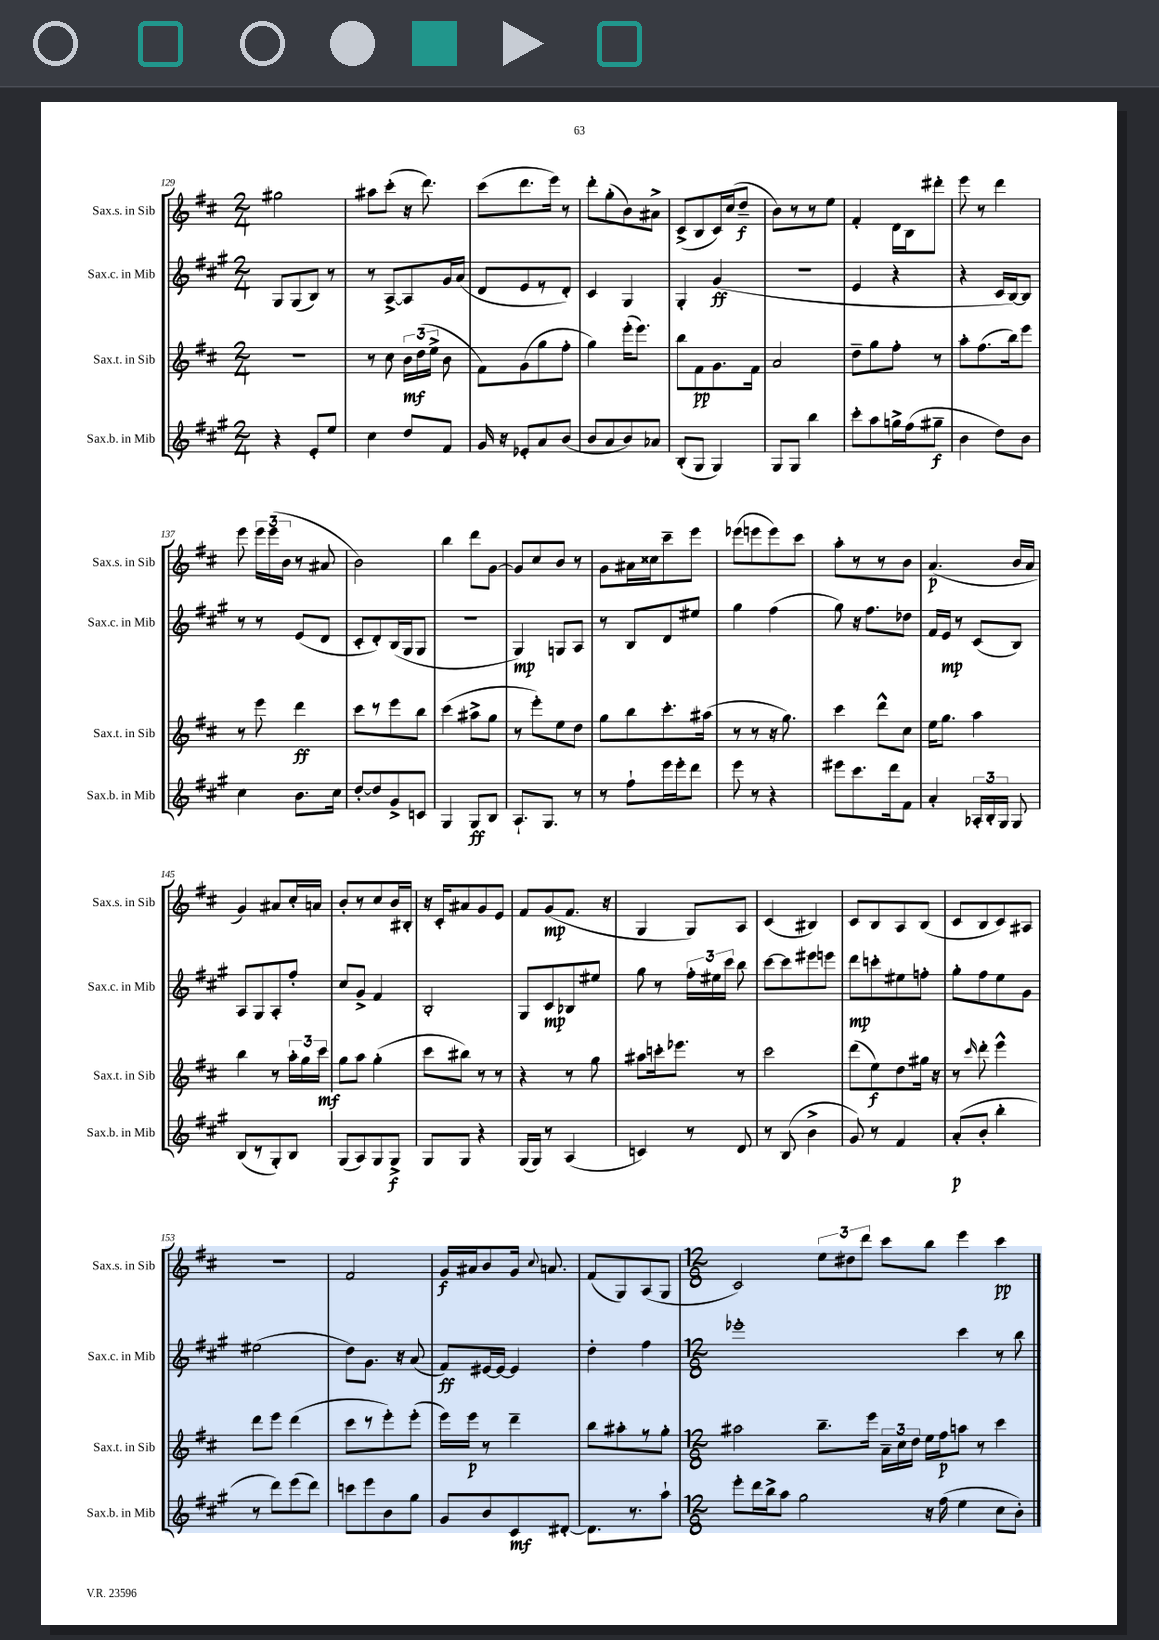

**kern	**dynam	**kern	**dynam	**kern	**dynam	**kern	**dynam
*part4	*part4	*part3	*part3	*part2	*part2	*part1	*part1
*staff4	*staff4	*staff3	*staff3	*staff2	*staff2	*staff1	*staff1
*I"Sax.b. in Mib	*	*I"Sax.t. in Sib	*	*I"Sax.c. in Mib	*	*I"Sax.s. in Sib	*
*I'Sax.b. in Mib	*	*I'Sax.t. in Sib	*	*I'Sax.c. in Mib	*	*I'Sax.s. in Sib	*
*clefG2	*	*clefG2	*	*clefG2	*	*clefG2	*
*k[f#c#g#]	*	*k[f#c#]	*	*k[f#c#g#]	*	*k[f#c#]	*
*M2/4	*	*M2/4	*	*M2/4	*	*M2/4	*
=129	=129	=129	=129	=129	=129	=129	=129
4r	.	2r	.	8G#/L	.	2gg#X\	.
.	.	.	.	(8G#/	.	.	.
8e'/L	.	.	.	8B/J)	.	.	.
8ee/J	.	.	.	8r	.	.	.
=130	=130	=130	=130	=130	=130	=130	=130
4cc#\	.	8r	.	8r	.	8aa#X\L	.
.	.	8cc#\	.	[8A^/L	.	(8ccc#'\J	.
8dd/L	.	24b\LL	mf	8A/]	.	16r	.
.	.	(24dd\	.	.	.	.	.
.	.	.	.	.	.	8.ddd\)	.
.	.	24ee^\JJ	.	.	.	.	.
8f#/J	.	8b\	.	16g#/L	.	.	.
.	.	.	.	(16a/JJ	.	.	.
=131	=131	=131	=131	=131	=131	=131	=131
16g#/	.	8f#\L)	.	8d/L	.	(8ccc#\L	.
16r	.	.	.	.	.	.	.
8e-X'/L	.	(8g\	.	8e/	.	8.ddd\	.
8a/	.	8gg\	.	8r	.	.	.
.	.	.	.	.	.	16eee\Jk)	.
(8b/J	.	8ff#'\J	.	8d'/J)	.	8r	.
=132	=132	=132	=132	=132	=132	=132	=132
8b/L	.	4gg\)	.	4c#/	.	8ddd'\L	.
8a/	.	.	.	.	.	(8gg'\	.
8b/)	.	(16eee'\KL	.	4G#/	.	8b\)	.
.	.	8.eee\J)	.	.	.	.	.
8a-X/J	.	.	.	.	.	8a#X^\J	.
=133	=133	=133	=133	=133	=133	=133	=133
(8B'/L	.	8bb\L	.	4G#'/	.	(8c#^/L	.
8G#/J	.	8f#\	pp	.	.	8B/	.
4G#/)	.	8.g\	.	(4g#/	ff	16c#/L)	.
.	.	.	.	.	.	(16cc#/J	.
.	.	.	.	.	.	8dd~/J	f
.	.	16f#\Jk	.	.	.	.	.
=134	=134	=134	=134	=134	=134	=134	=134
8G#/L	.	2a/	.	2r	.	8b\L)	.
8G#/J	.	.	.	.	.	8r	.
4bb\	.	.	.	.	.	8r	.
.	.	.	.	.	.	8ee\J	.
=135	=135	=135	=135	=135	=135	=135	=135
8ccc#'\L	.	8dd~\L	.	4e/	.	4f#'/	.
8aa\	.	8gg\	.	.	.	.	.
16ggn^\L	.	8ff#'\J	.	4r	.	16d\LL	.
(16ff#\J	.	.	.	.	.	16B\J	.
8gg#X~\J	f	8r	.	.	.	8ddd#X'\J	.
=136	=136	=136	=136	=136	=136	=136	=136
4b\	.	8aa'\L	.	4r	.	8eee\	.
.	.	(8.ff#\	.	.	.	8r	.
8dd\L)	.	.	.	16c#/LL	.	4ddd\	.
.	.	16bb\k)	.	[16B/J)	.	.	.
8b\J	.	8eee\J	.	8B/J]	.	.	.
!!LO:LB:g=z
=137	=137	=137	=137	=137	=137	=137	=137
4cc#\	.	8r	.	8r	.	8eee\	.
.	.	8eee\	.	8r	.	24eee\LL	.
.	.	.	.	.	.	(24eee\	.
.	.	.	.	.	.	24b\JJ	.
8.b\L	.	4ddd\	ff	(8e/L	.	8r	.
.	.	.	.	8d/J	.	8a#X/	.
16cc#\Jk	.	.	.	.	.	.	.
=138	=138	=138	=138	=138	=138	=138	=138
[8dd'/L	.	8ccc#\L	.	8c#'/L	.	2b\)	.
8dd/]	.	8r	.	8d'/)	.	.	.
8g#^/	.	8eee\	.	(16B/L	.	.	.
.	.	.	.	16G#/J	.	.	.
8cn/J	.	8bb\J	.	8G#/J	.	.	.
=139	=139	=139	=139	=139	=139	=139	=139
4G#/	.	(4ccc#\	.	2r	.	4bb\	.
8G#/L	ff	8aa#X^\L	.	.	.	8ddd\L	.
8B/J	.	8gg\J	.	.	.	[8g\J	.
=140	=140	=140	=140	=140	=140	=140	=140
8.A`/L	.	8r	.	4G#/)	mp	8g/L]	.
.	.	8eee'\L)	.	.	.	8cc#/	.
8.G#/J	.	.	.	.	.	.	.
.	.	8ee\	.	8Gn/L	.	8b/J	.
8r	.	8dd\J	.	8A/J	.	8r	.
=141	=141	=141	=141	=141	=141	=141	=141
8r	.	8gg\L	.	8r	.	8g\L	.
8ff#`\L	.	8bb\	.	8B/L	.	16a#X\L	.
.	.	.	.	.	.	16cc##X\J	.
16eee\L	.	8.ccc#'\	.	8d/	.	8ccc#~\	.
16eee'\J	.	.	.	.	.	.	.
8ddd\J	.	.	.	8ee#X/J	.	8eee\J	.
.	.	(16aa#X\Jk	.	.	.	.	.
=142	=142	=142	=142	=142	=142	=142	=142
8eee\	.	8r	.	4gg#\	.	(8eee-X\L	.
8r	.	8r	.	.	.	8eeen\	.
4r	.	16r	.	(4ff#\	.	8eee\)	.
.	.	8.gg\)	.	.	.	.	.
.	.	.	.	.	.	8ccc#\J	.
=143	=143	=143	=143	=143	=143	=143	=143
8eee#X\L	.	4ccc#\	.	8gg#\)	.	8aa'\L	.
8.ccc#\	.	.	.	16r	.	8r	.
.	.	.	.	8.ff#\L	.	.	.
.	.	8ddd^^\L	.	.	.	8r	.
16ddd\k	.	.	.	.	.	.	.
8f#\J	.	8cc#\J	.	8dd-X\J	.	8b\J	.
=144	=144	=144	=144	=144	=144	=144	=144
4a'/	.	16ee\KL	.	16f#/LL	.	(4.a/	p
.	.	8.gg\J	.	16e/JJ	mp	.	.
.	.	.	.	8r	.	.	.
24A-X'/LL	.	4aa\	.	(8c#/L	.	.	.
24B'/	.	.	.	.	.	.	.
24G#/JJ	.	.	.	.	.	.	.
8G#/	.	.	.	8B/J)	.	16b/LL	.
.	.	.	.	.	.	16a/JJ	.
!!LO:LB:g=z
=145	=145	=145	=145	=145	=145	=145	=145
(8B/L	.	4bb\	.	8A/L	.	4g/)	.
8r	.	.	.	8G#/	.	.	.
8G#'/)	.	8r	.	8A'/	.	8a#X/L	.
8B/J	.	24aa'\LL	.	8ff#'/J	.	16cc#'/L	.
.	.	24gg\	.	.	.	.	.
.	.	.	.	.	.	16an/JJ	.
.	.	24ccc#\JJ	mf	.	.	.	.
=146	=146	=146	=146	=146	=146	=146	=146
(8G#/L	.	8gg\L	.	8cc#/L	.	8b'/L	.
8A/)	.	8aa\J	.	8g#^/J	.	8r	.
8G#/	.	(4gg'\	.	4f#/	.	8cc#/	.
8G#^/J	f	.	.	.	.	16b/L	.
.	.	.	.	.	.	16B#X'/JJ	.
=147	=147	=147	=147	=147	=147	=147	=147
8G#/L	.	8ccc#\L	.	2B'/	.	16r	.
.	.	.	.	.	.	16c#'/KL	.
8G#/J	.	8bb#X\J)	.	.	.	8a#X/	.
4r	.	8r	.	.	.	8g/	.
.	.	8r	.	.	.	8e/J	.
=148	=148	=148	=148	=148	=148	=148	=148
(16G#/LL	.	4r	.	8G#/L	.	8f#/L	.
16G#/JJ)	.	.	.	.	.	.	.
8r	.	.	.	8c#/	mp	(8g/	mp
(4A/	.	8r	.	8B-X/	.	8.f#/J	.
.	.	8gg\	.	8ee#X/J	.	.	.
.	.	.	.	.	.	16r	.
=149	=149	=149	=149	=149	=149	=149	=149
4cn/)	.	8aa#X\L	.	8gg#\	.	4G/	.
.	.	16cccn'\k	.	8r	.	.	.
.	.	8.eee-X\J	.	.	.	.	.
8r	.	.	.	24ff#'\LL	.	8G/L)	.
.	.	.	.	24ee#X\	.	.	.
.	.	.	.	24ccc#\JJ	.	.	.
8d/	.	8r	.	8bb\	.	8A/J	.
=150	=150	=150	=150	=150	=150	=150	=150
8r	.	2ccc#\	.	[8ccc#\L	.	(4c#/	.
(8B/	.	.	.	8ccc#\]	.	.	.
4b^\	.	.	.	8eee#X\	.	4B#X/)	.
.	.	.	.	8eeen\J	.	.	.
=151	=151	=151	=151	=151	=151	=151	=151
8g#/)	.	(8ddd\L	.	8ddd\L	mp	8c#/L	.
8r	.	8ee\)	f	8cccn'\	.	8B/	.
4f#/	.	8dd\	.	8ee#X\	.	8A/	.
.	.	16gg#X\Jk	.	8ffn'\J	.	(8B/J	.
.	.	16r	.	.	.	.	.
=152	=152	=152	=152	=152	=152	=152	=152
(8a'/L	p	8r	.	8gg#'\L	.	8c#/L	.
.	.	16qqccc#/	.	.	.	.	.
8b'/J	.	8ddd'\	.	8ff#\	.	8B/	.
4bb'\	.	4eee^^\	.	8ee\	.	8c#/)	.
.	.	.	.	8g#\J	.	8A#X/J	.
!!LO:LB:g=z
=153	=153	=153	=153	=153	=153	=153	=153
8r	.	8ddd\L	.	(2ee#X\	.	2r	.
8ddd\L)	.	8eee\J	.	.	.	.	.
(8eee\	.	(4ddd\	.	.	.	.	.
8ddd\J)	.	.	.	.	.	.	.
=154	=154	=154	=154	=154	=154	=154	=154
8cccn\L	.	8ccc#\L	.	8dd\L)	.	2f#/	.
8eee\	.	8r	.	8.g#\J	.	.	.
8b\	.	8eee'\)	.	.	.	.	.
.	.	.	.	16r	.	.	.
8gg#\J	.	(8eee'\J	.	(8a/	.	.	.
=155	=155	=155	=155	=155	=155	=155	=155
8g#/L	.	16eee\LL)	.	8f#/L)	ff	16g/LL	f
.	.	16eee\JJ	p	.	.	16a#X/J	.
8b/	.	8r	.	[16e#X/L	.	8b/	.
.	.	.	.	16e#/JJ_	.	.	.
8c#/	mf	4ddd~\	.	4e#/]	.	16g/Jk	.
.	.	.	.	.	.	8qqcc#/	.
.	.	.	.	.	.	8.an/	.
[8d#X'/J	.	.	.	.	.	.	.
=156	=156	=156	=156	=156	=156	=156	=156
8.d#\L]	.	8bb\L	.	4dd'\	.	(8f#/L	.
.	.	8aa#X'\	.	.	.	8G/)	.
8.r	.	.	.	.	.	.	.
.	.	8r	.	4ff#\	.	(8A/	.
8aa`\J	.	8gg'\J	.	.	.	8G/J	.
=157	=157	=157	=157	=157	=157	=157	=157
*M12/8	*	*M12/8	*	*M12/8	*	*M12/8	*
8eee'\L	.	2aa#X\	.	1eee-X'	.	2c#/)	.
16ddd\L	.	.	.	.	.	.	.
16bb^\J	.	.	.	.	.	.	.
8aa\J	.	.	.	.	.	.	.
2gg#\	.	.	.	.	.	.	.
.	.	8.bb~\L	.	.	.	12ee\L	.
.	.	.	.	.	.	12dd#X\	.
.	.	.	.	.	.	12ddd\J	.
.	.	16eee\Jk	.	.	.	.	.
.	.	24a~\LL	.	.	.	8ccc#\L	.
.	.	24cc#\	.	.	.	.	.
.	.	24dd\JJ	.	.	.	.	.
16r	.	16ee\LL	.	.	.	8bb\J	.
(16ff#\	.	16ff#\J	p	.	.	.	.
4ee\	.	8aan\J	.	4ccc#\	.	4eee\	.
.	.	8r	.	.	.	.	.
8cc#\L	.	4ccc#\	.	8r	.	4ccc#\	pp
8b'\J)	.	.	.	8bb\	.	.	.
==	==	==	==	==	==	==	==
*-	*-	*-	*-	*-	*-	*-	*-
